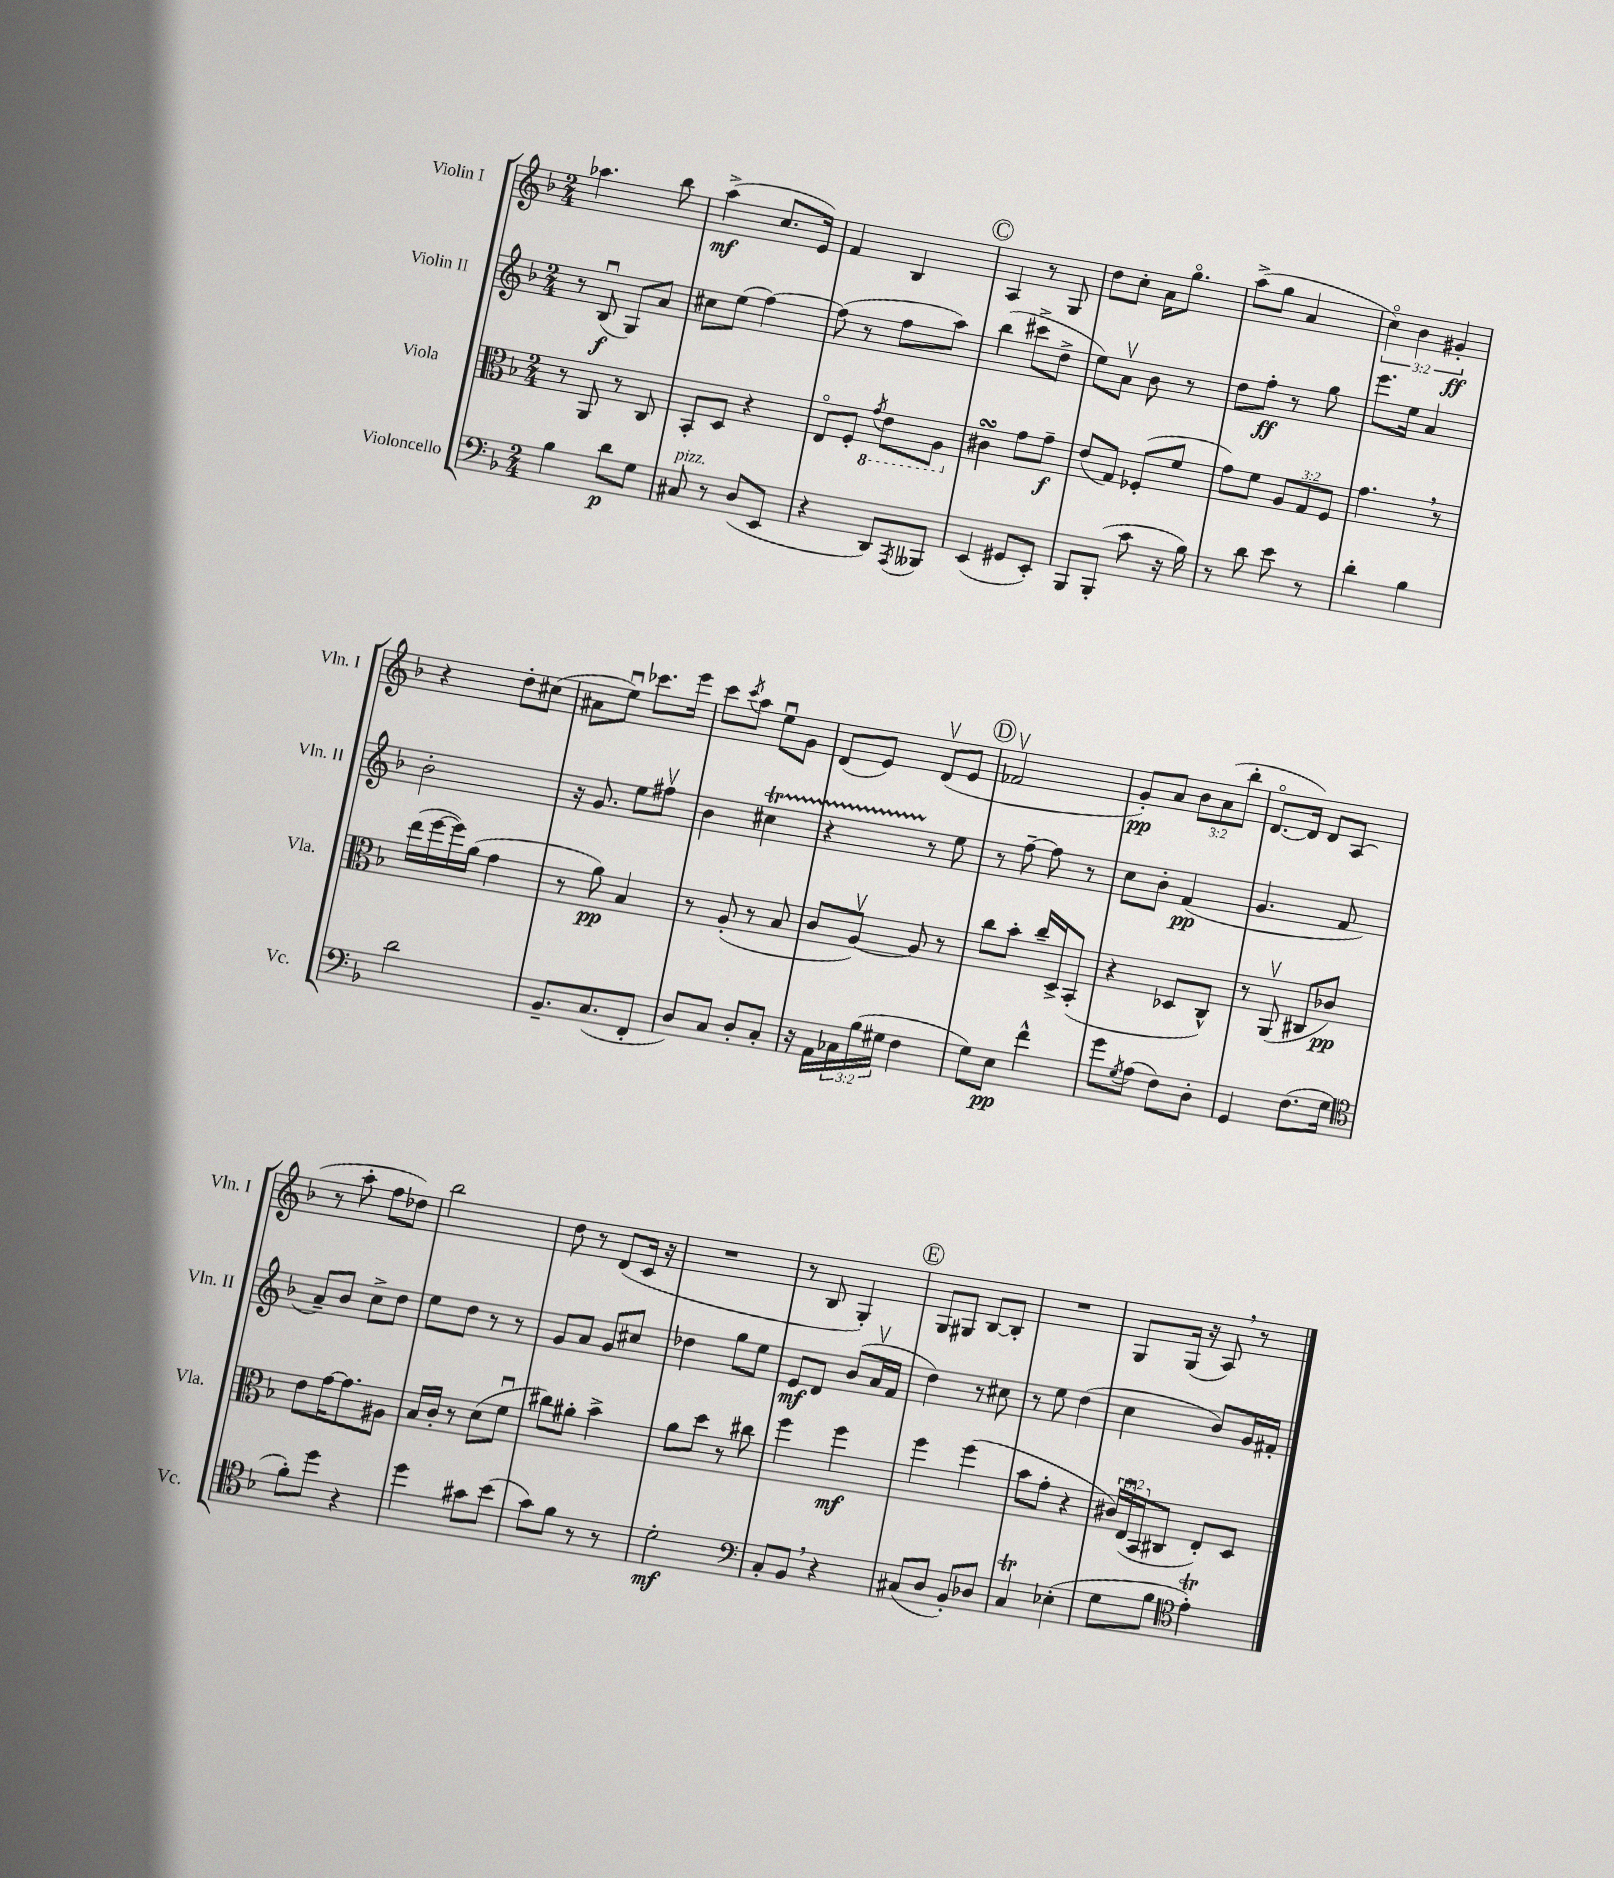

**kern	**kern	**kern	**kern
*staff4	*staff3	*staff2	*staff1
*clefF4	*clefC3	*clefG2	*clefG2
*k[b-]	*k[b-]	*k[b-]	*k[b-]
*M2/4	*M2/4	*M2/4	*M2/4
4B-\	8r	8r	4.aa-\
.	8AA/	(8B-u/	.
8d\L	8r	8G/L)	.
8G\J	8C/	8a/J	8bb-\
=	=	=	=
8C#/	8BB-'/L	8cc#\L	(4aa^\
8r	8D/J	(8ee\J	.
(8D/L	4r	[4ff\)	8.cc/L
8EE/J	.	.	.
.	.	.	16e/Jk)
=	=	=	=
4r	8Eo/L	(8ff\]	4f/
.	8F'/J	8r	.
.	8qG/	.	.
8DD/L)	8E\L	8ff\L	4B-/
8qAAA/	.	.	.
8BBB--/J	8AA\J	8aa\J)	.
=	=	=	=
(4EE/	4c#\	(4bb-\	4A/
8GG#/L	8g\L	8ccc#^\L	8r
8EE'/J)	8g~\J	8dd^\J	8G/
=	=	=	=
8BBB-/L	(8e/L	8ee\L)	8dd\L
(8BBB-'/J	8G/J)	8av\J	8cc'\J
8c\	(8F-'/L	8b-\	16a\LK
.	.	.	8.ggo\J
16r	8f/J	8r	.
16B-\)	.	.	.
=	=	=	=
8r	8g\L)	8dd\L	(8aa^\L
8d\	8f\J	8ff'\J	8gg\J
8e\	12A/L	8r	4a/
.	12G/	.	.
8r	.	8gg\	.
.	12F/J	.	.
=	=	=	=
4d'\	4.g\	8.eee\L	6cco\)
.	.	.	6b-\
.	.	16ee\Jk	.
4B-\	.	4a/	.
.	.	.	6g#'/
.	8r	.	.
=	=	=	=
2d\	(16ee\LL	2b-'\	4r
.	[16ff\	.	.
.	16ff\])	.	.
.	(16a\JJ	.	.
.	4g\	.	8dd'\L
.	.	.	(8cc#\J
=	=	=	=
8.BB-~/L	8r	16r	8a#\L
.	.	8.g/	.
.	8a\)	.	8eeu\J)
(8.C/	.	.	.
.	4B-/	8ee\L	8.ccc-\L
8FF'/J	.	8ff#v\J	.
.	.	.	16eee\Jk
=	=	=	=
8D/L)	8r	4b-\	8ccc\L
.	.	.	8qccc/
8C/J	(8A'/	.	8aa\J
8D'/L	8r	4cc#\	8eeu\L
8C'/J	8B-/	.	8g\J
=	=	=	=
16r	8c/L	4r	(8d/L
16AA\LL	.	.	.
24C-\	[8Av/J)	.	8e/J)
(24B-\	.	.	.
24G#\JJ	.	.	.
4F\	8A/]	8r	(8dv/L
.	8r	8ee\	8e/J
=	=	=	=
8G\L)	8cc\L	8r	2f-v/
8E\J	8b-'\J	[8ff~\	.
4f^^\	16cc~/LL	8ff\]	.
.	16D^/J	.	.
.	(8BB-'/J	8r	.
=	=	=	=
8g\L	4r	8cc\L	8g'/L)
8qG/	.	.	.
(8A\J	.	8b-'\J	8a/J
8F\L)	8D-/L	(4f/	12b-\L
.	.	.	(12a\
8D'\J	8C^^/J)	.	.
.	.	.	12bb-'\J
=	=	=	=
4GG/	8r	4.g/	[8.do/L
.	(8AAv/	.	.
.	.	.	16d/]Jk)
(8.F\L	8C#/L	.	8d/L
.	8c-/J)	8f/	(8A/J
16G\Jk	.	.	.
=	=	=	=
*clefC4	*	*	*
8f'\L)	8e\L	8a~/L)	8r
8dd\J	[16g\K	8b-/J	8aa'\
.	8.g\]	.	.
4r	.	8cc^\L	8ff\L
.	8A#\J	8dd\J	8dd-\J)
=	=	=	=
4dd\	16B-/LL	8ee\L	2bb-\
.	16c'/JJ	.	.
.	8r	8dd\J	.
8g#\L	(8d\L	8r	.
(8b-\J	8fu\J	8r	.
=	=	=	=
8g\L)	8cc#\L)	8g/L	8dd\
8f\J	8a#'\J	8a/J	8r
8r	4b-^\	8g/L	(8d/L
8r	.	8cc#/J	16c/Jk
.	.	.	16r
=	=	=	=
2d'\	8a\L	4dd-\	2r
.	8dd\J	.	.
.	8r	8gg\L	.
.	8cc#\	8ee\J	.
=	=	=	=
*clefF4	*	*	*
8C'/L	4ff\	8e/L	8r
8BB-/J	.	8d/J	8B-/
4r	4ff\	(8b-/L	4G'/)
.	.	16av/L	.
.	.	16f/JJ	.
=	=	=	=
(8C#/L	4ff\	4dd\)	8G/L
8D/J	.	.	8G#/J
8BB-'/L)	(4ff\	8r	[8B-/L
8D-/J	.	8cc#\	8B-'/]J
=	=	=	=
4C/	8b-\L	8r	2r
.	8g'\J	8ee\	.
(4E-'\	4r	(4dd\	.
=	=	=	=
8G\L	24c#/LL)	4cc\	8G/L
.	(24Eu/	.	.
.	24BB-/J	.	.
8B-\J	8C#/J	.	(16G/Jk
.	.	.	16r
*clefC4	*	*	*
4e'\)	8E'/L)	8b-/L)	8A/)
.	8D/J	16g/L	8r
.	.	16f#'/JJ	.
==	==	==	==
*-	*-	*-	*-
